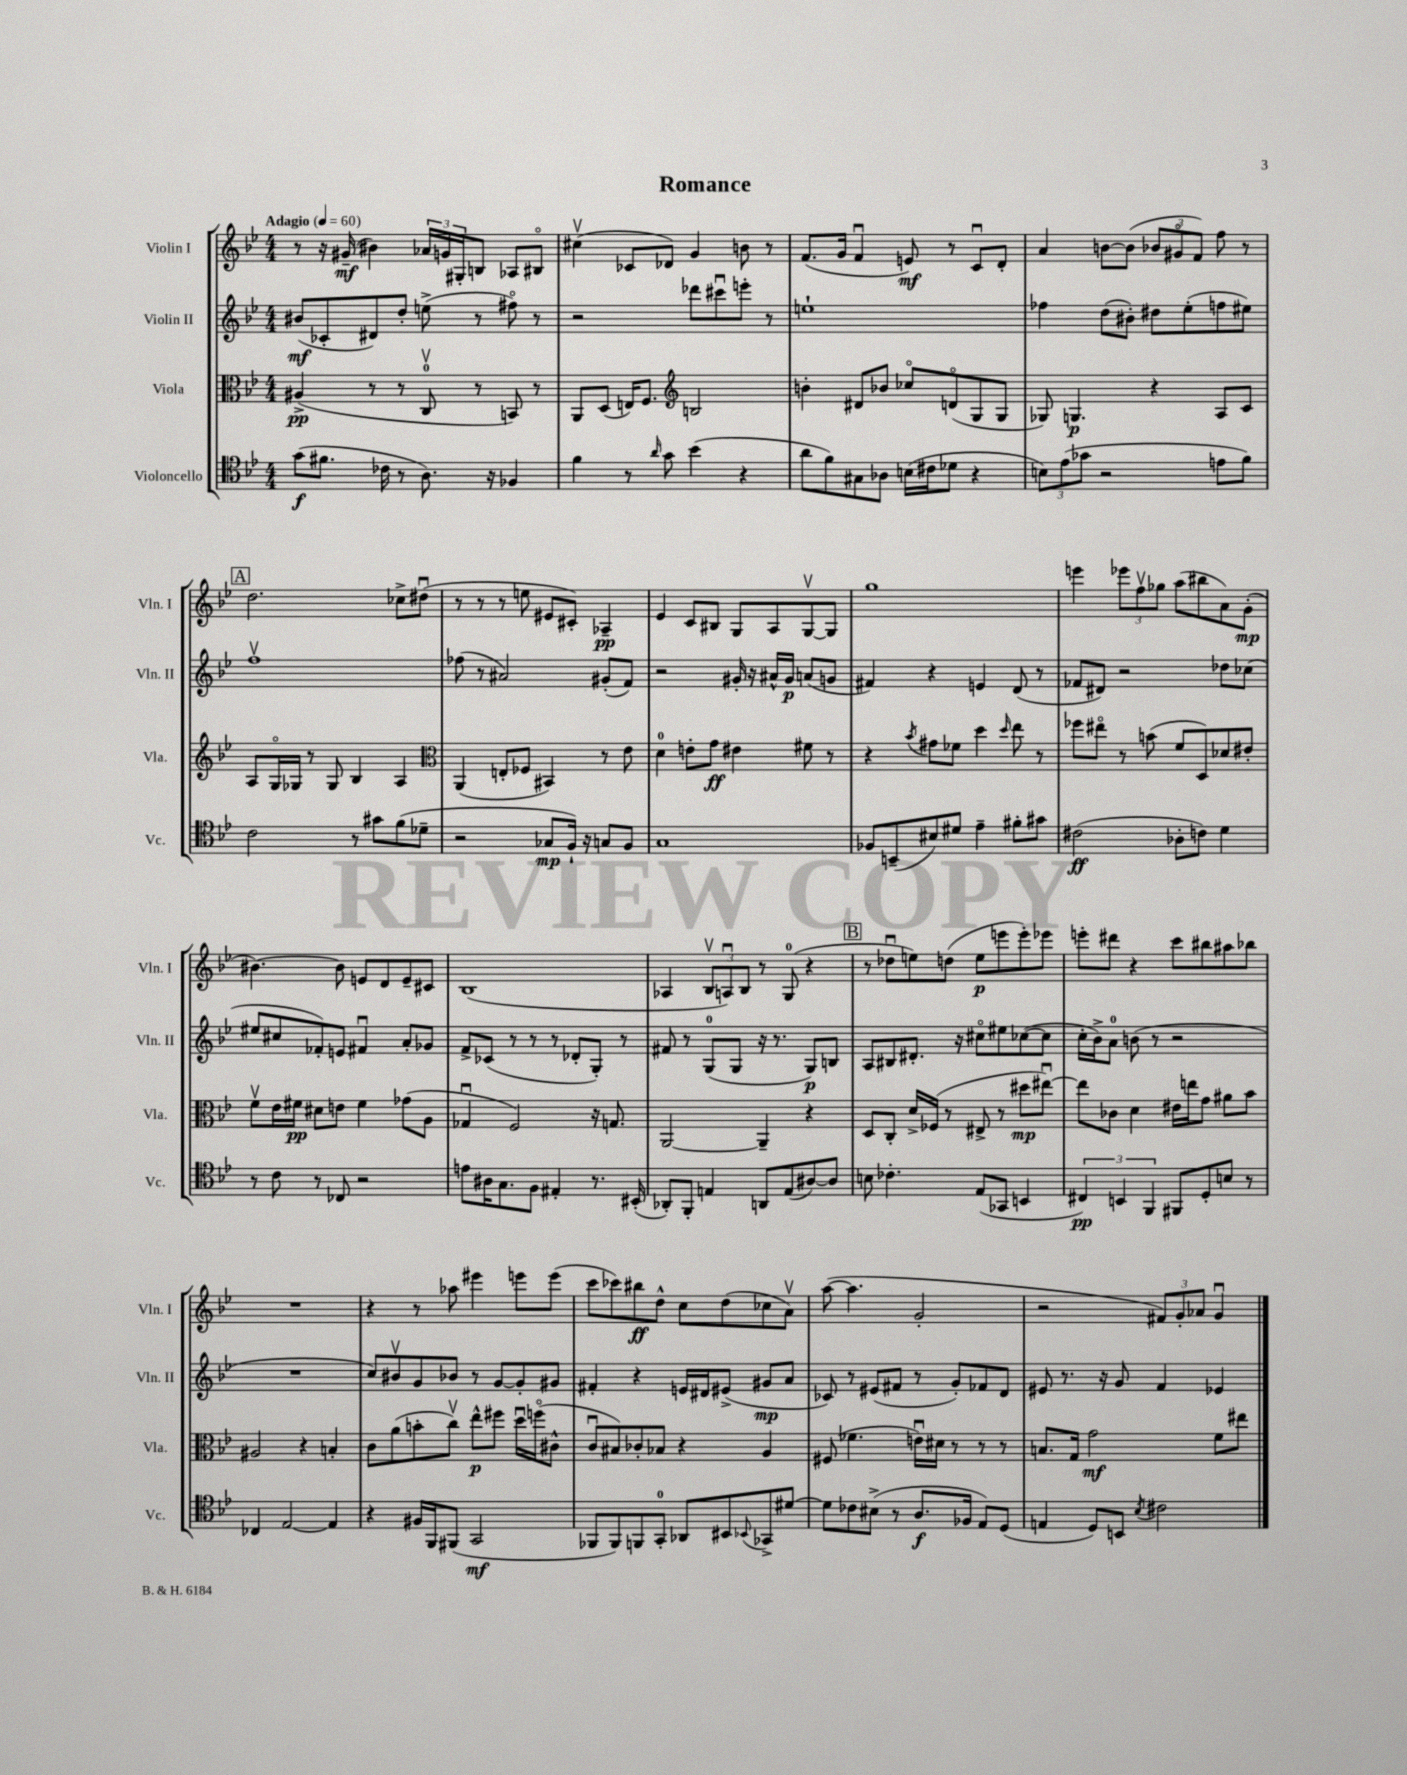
\header { title = "Romance" }
<<
\new StaffGroup <<
\new Staff = "s0" \with { instrumentName = "Violin I" shortInstrumentName = "Vln. I" } {
    \clef treble \key bes \major \numericTimeSignature \time 4/4 \tempo "Adagio" 4 = 60
    r8 r16 gis'16--\mf( bis'4) \tuplet 3/2 { aes'16 g'16 gis16-. } b8 aes8 bis8\flageolet |
    cis''4\upbow( ces'8 des'8) g'4 b'8 r8 |
    f'8.( g'16 f'4\downbow e'8\mf) r8 c'8\downbow d'8-. |
    a'4 b'8~ b'8( \tuplet 3/2 { bes'8 gis'8\flageolet f'8) } f''8 r8 |
    \mark \markup { \box "A" } d''2. ces''8-> dis''8\downbow( |
    r8 r8 r8 e''8 eis'8 cis'8-.) aes4--\pp |
    ees'4 c'8 bis8 g8 a8 g8~\upbow g8 |
    g''1 |
    e'''4 \tuplet 3/2 { ees'''8 f''8\upbow ges''8 } a''8( bis''8 a'8) g'8-.\mp( |
    bis'4.~) bis'8 e'8 d'8 e'8-- cis'8 |
    bes1( |
    aes4 \tuplet 3/2 { bes8\upbow a8\downbow) bes8 } r8 g8-0( r4 |
    \mark \markup { \box "B" } r8 des''8\downbow e''8) d''8( e''8\p e'''8 e'''8-.) ees'''8 |
    e'''8-. dis'''8 r4 c'''8 bis''8 ais''8 bes''8 |
    R1 |
    r4 r8 aes''8 eis'''4 e'''8 e'''8( |
    c'''8 ces'''8) bis''8\ff d''8-^ c''8 d''8( ces''8 a'8\upbow) |
    a''8~( a''4. g'2-. |
    r2 \tuplet 3/2 { fis'8) g'8-. aes'8 } g'4\downbow \bar "|." |
}
\new Staff = "s1" \with { instrumentName = "Violin II" shortInstrumentName = "Vln. II" } {
    \clef treble \key bes \major \numericTimeSignature \time 4/4
    bis'8\mf( ces'8-. dis'8) d''8-. e''8->( r8 fis''8\flageolet) r8 |
    r2 des'''8 cis'''8\downbow e'''8-. r8 |
    e''1-! |
    fes''4 d''8( bis'8-.) dis''8 ees''8-.( f''8 eis''8) |
    \mark \markup { \box "A" } f''1\upbow |
    fes''8( r8 ais'2) gis'8-.( f'8) |
    r2 gis'16-. r16 ais'16-^ gis'16\p a'8( g'8 |
    fis'4) r4 e'4 d'8( r8 |
    fes'8 dis'8) r2 des''8 ces''8( |
    eis''8 cis''8 fes'8-.) e'8 fis'4\downbow a'8-. ges'8 |
    f'8-> ces'8( r8 r8 r8 des'8-. g8-.) r8 |
    fis'8 r8 g8-0( g8 r16 r8. g8\p) b8 |
    \mark \markup { \box "B" } a8 bis8 dis'8.-. r16 cis''8\flageolet eis''8 ces''8~( ces''8 |
    c''16-. bes'16->) a'8-0 b'8( r8 r2 |
    R1 |
    c''8) bis'8\upbow g'8 bes'8 r8 g'8~ g'8-. gis'8 |
    fis'4-. r4 e'16 dis'16 eis'8->( gis'8\mp a'8 |
    ces'8) r8 eis'8( fis'8 r8 g'8-.) fes'8 d'8 |
    eis'8 r8. r16 g'8 f'4 ees'4 \bar "|." |
}
\new Staff = "s2" \with { instrumentName = "Viola" shortInstrumentName = "Vla." } {
    \clef alto \key bes \major \numericTimeSignature \time 4/4
    ais4->\pp( r8 r8 c8-0\upbow r8 b,8) r8 |
    a,8 d8( e16) f8. \clef treble b2 |
    b'4-. dis'8 bes'8 ces''8\flageolet d'8\flageolet( g8 g8 |
    ges8) g4.\p r4 a8 c'8 |
    \mark \markup { \box "A" } a8 g16\flageolet ges16 r8 ges8 bes4 a4 |
    \clef alto a,4( e8-. fes8 bis,4) r8 ees'8 |
    d'4-0 e'8-. g'8\ff eis'4 fis'8 r8 |
    r4 \acciaccatura { bes'8 } gis'8 fes'8 d''4 \grace { d''16 } ees''8 r8 |
    fes''8 eis''8\flageolet r8 b'8( f'8 d8) des'8 eis'8-. |
    f'8\upbow ees'16 fis'16\pp dis'8 e'8 fis'4 ges'8( a8 |
    ges4\downbow f2) r16 g8. |
    a,2~ a,4-- r4 |
    \mark \markup { \box "B" } d8 c8-. d'16-> fes16( r8 eis8-> r8 dis''8\mp eis''8~\downbow) |
    eis''8 ces'8 d'4 eis'16 e''16 g'8 ais'8 bes'8 |
    ais2 r4 b4-. |
    c'8 a'8( b'8-. c''8\upbow) ees''8-^\p fis''8 d''16\downbow f''16\flageolet( cis'8-^ |
    c'8\downbow bis8) ces'8-. bes8 r4 a4 |
    fis8( fes'4. e'16\downbow) dis'16 r8 r8 r8 |
    b8. g16 g'2\mf f'8 eis''8 \bar "|." |
}
\new Staff = "s3" \with { instrumentName = "Violoncello" shortInstrumentName = "Vc." } {
    \clef tenor \key bes \major \numericTimeSignature \time 4/4
    g'8\f( fis'8. ces'16 r8 a8.) r16 fes4 |
    f'4 r8 \grace { a'16 } g'8 bes'4( r4 |
    a'8 f'8) gis8 aes8 b16( cis'16 des'8 r4 |
    \tuplet 3/2 { b8) ees'8( ges'8 } r2 e'8 f'8) |
    \mark \markup { \box "A" } c'2 r8 gis'8 f'8( des'8-- |
    r2 ges8\mp f16-!) r16 g8 f8 |
    g1 |
    fes8 b,8--( bis8) dis'8 ees'4-- fis'8-. gis'8 |
    cis'2\ff( aes8-. c'8) d'4 |
    r8 c'8 r8 ces8 r2 |
    e'8 ais16 g8. f8 eis4-. r8. bis,16-.( |
    aes,8-.) f,8-. e4 a,8 e8( ais8~) ais8 |
    \mark \markup { \box "B" } b8 ces'4.-. ees8( ges,8 b,4 |
    \tuplet 3/2 { cis4\pp) b,4 f,4 } fis,8 d8-. b8 r8 |
    ces4 ees2~ ees4 |
    r4 fis16 f,16 fis,8( g,2\mf |
    fes,8 fes,8) f,8 g,8-0-. aes,8 bis,8 \appoggiatura { bes,8 } ges,8-> dis'8~ |
    dis'8 ces'8 bis8->( r8 a8.\f fes16 ees8) d8( |
    e4 d8) b,8 \acciaccatura { bes8 } cis'2 \bar "|." |
}
>>
>>
\layout { \context { \Score \remove "Bar_number_engraver" } }
